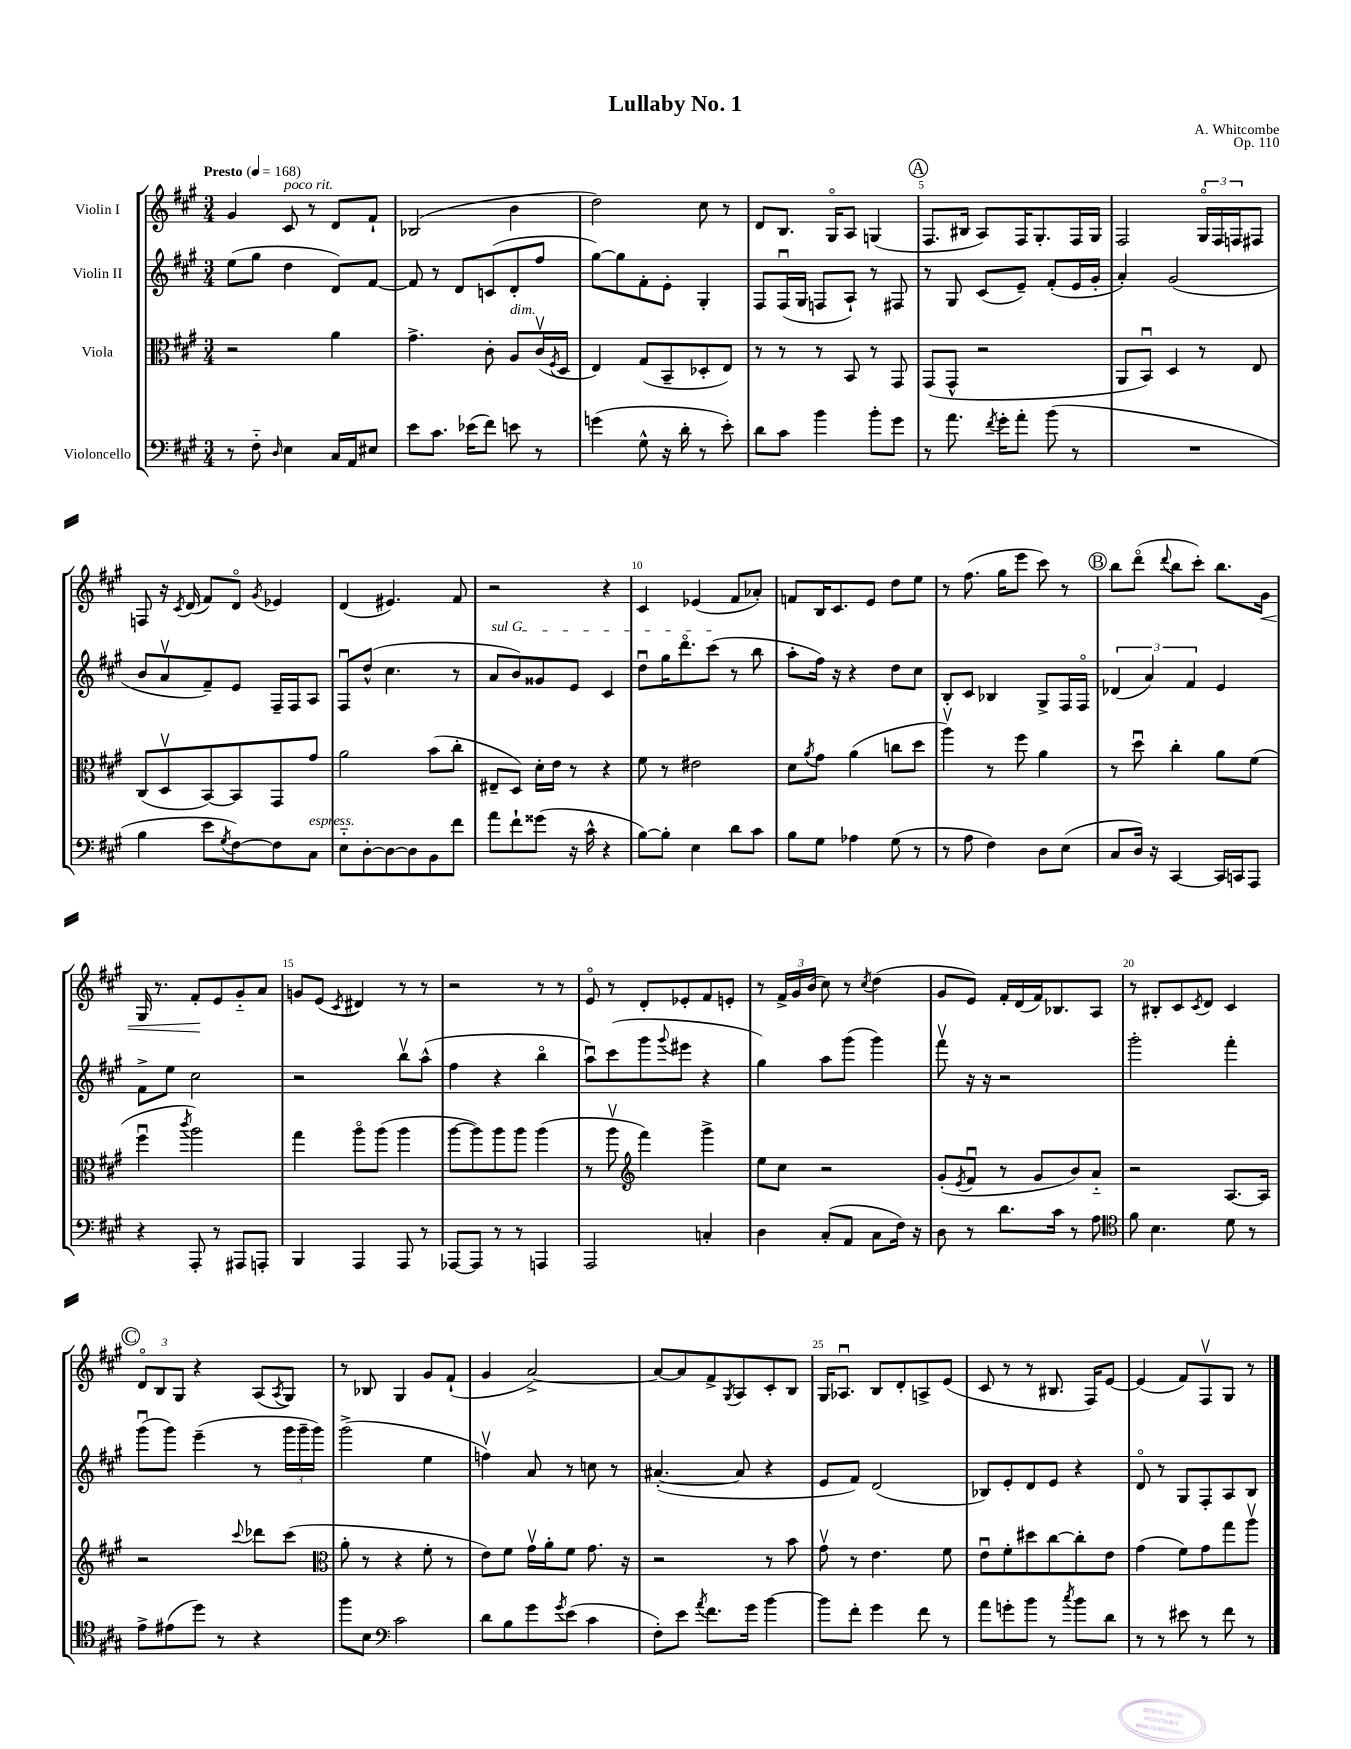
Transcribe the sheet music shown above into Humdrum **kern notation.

**kern	**kern	**kern	**kern	**dynam
*part4	*part3	*part2	*part1	*part1
*staff4	*staff3	*staff2	*staff1	*staff1
*I"Violoncello	*I"Viola	*I"Violin II	*I"Violin I	*
*clefF4	*clefC3	*clefG2	*clefG2	*
*k[f#c#g#]	*k[f#c#g#]	*k[f#c#g#]	*k[f#c#g#]	*
*M3/4	*M3/4	*M3/4	*M3/4	*
*MM168	*MM168	*MM168	*MM168	*
=1	=1	=1	=1	=1
!	!	!	!LO:TX:a:B:t=Presto	!
8r	2r	(8ee\L	4g#/	.
8F#\	.	8gg#\J	.	.
16qqD/	.	.	.	.
!	!	!	!LO:TX:a:i:t=poco rit.	!
4E\	.	4dd\	8c#/	.
.	.	.	8r	.
16C#/LL	4a\	8d/L)	8d/L	.
16AA/J	.	.	.	.
8E#X/J	.	[8f#/J	8f#`/J	.
=2	=2	=2	=2	=2
8e\L	4.g#^\	8f#/]	(2B-X/	.
8.c#\J	.	8r	.	.
.	.	8d/L	.	.
(16e-X\KL	.	.	.	.
8f#\J)	8c#'\	(8cn/	.	.
!	!LO:TX:a:i:t=dim.	!	!	!
8en\	8A/L	8d'/	4b\	.
8r	(16c#v/L	8ff#/J	.	.
.	8qF#/	.	.	.
.	16D/JJ	.	.	.
=3	=3	=3	=3	=3
(4gn\	4E/)	[8gg#\L)	2dd\)	.
.	.	8gg#\]	.	.
8G#^^\	(8G#/L	8f#'\	.	.
16r	8BB~/	8e'\J	.	.
16d'\	.	.	.	.
8r	8D-X'/	4G#'/	8cc#\	.
8e'\)	8E/J)	.	8r	.
=4	=4	=4	=4	=4
8d\L	8r	8F#/L	8d/L	.
8c#\J	8r	(16F#u/L	8.B/J	.
.	.	16G#/JJ	.	.
4b\	8r	8Fn/L	.	.
.	.	.	16G#/KL	.
.	8BB/	8A`/J)	8A/J	.
8b'\L	8r	8r	(4Gn/	.
8g#\J	8GG#/	8F#X/	.	.
!!LO:REH:place=s1:t=A
=5	=5	=5	=5	=5
8r	(8GG#/L	8r	8.F#/L	.
8.a\	8GG#^^/J	8G#/	.	.
.	.	.	16B#X/Jk	.
.	2r	(8c#/L	8A/L)	.
8qf#/	.	.	.	.
16g#'\KL	.	.	.	.
8a'\J	.	8e~/J)	16F#/K	.
.	.	.	8.G#'/	.
(8b\	.	(8f#'/L	.	.
8r	.	16e/L	16F#/L	.
.	.	16g#'/JJ	16G#/JJ	.
=6	=6	=6	=6	=6
2.r	8AA/L	4a'/)	2F#/	.
.	8BBu/J)	.	.	.
.	4D/	(2g#/	.	.
.	8r	.	24G#/LL	.
.	.	.	24F#/	.
.	.	.	24Fn/J	.
.	8E/	.	8F#X/J	.
!!LO:LB:g=z
=7	=7	=7	=7	=7
4B\	(8C#/L	8b/L	8Fn/	.
.	8Dv/	8av/	16r	.
.	.	.	8qc#/	.
.	.	.	(16d/	.
8e\L	[8BB/)	8f#~/)	8f#/L)	.
8qG#/	.	.	.	.
[8F#\)	8BB/]	8e/J	8d/J	.
.	.	.	8qg#/	.
8F#\]	8GG#/	16F#~/LL	4e-X/	.
.	.	16F#/J	.	.
!LO:TX:a:i:t=espress.	!	!	!	!
8C#\J	8g#/J	8A/J	.	.
=8	=8	=8	=8	=8
8E\L	2a\	8F#u/L	(4d/	.
[8D'\	.	(8dd^^/J	.	.
8D\_	.	4.cc#\	4.e#X/)	.
8D\]	.	.	.	.
8BB\	(8b\L	.	.	.
8f#\J	8cc#'\J	8r	8f#/	.
=9	=9	=9	=9	=9
!	!	!LO:TX:a:i:t=sul G	!	!
8a\L	8E#X~/L	8a/L	2r	.
8f#`\	8D/J)	8b/)	.	.
(8g##X\J	16d'\LL	8g##X/	.	.
.	16e\JJ	.	.	.
16r	8r	8e/J	.	.
16c#^^\	.	.	.	.
4r	4r	4c#/	4r	.
=10	=10	=10	=10	=10
[8B\L)	8f#\	8ddu\L	4c#/	.
8B'\J]	8r	16gg#\K	.	.
.	.	8.ddd\	.	.
4E\	2e#X\	.	(4e-X/	.
.	.	(8ccc#\J	.	.
8d\L	.	8r	8f#/L	.
8c#\J	.	8bb\	8a-X'/J)	.
=11	=11	=11	=11	=11
8B\L	8d\L	8aa'\L	8fn/L	.
.	8qa/	.	.	.
8G#\J	8g#\J	16ff#\Jk)	16B/K	.
.	.	16r	8.c#/	.
4A-X\	(4a\	4r	.	.
.	.	.	8e/J	.
(8G#\	8ccn\L	8dd\L	8dd\L	.
8r	8dd\J	8cc#\J	8ee\J	.
=12	=12	=12	=12	=12
8r	4aav\)	8B'/L	8r	.
8A\	.	8c#/J	(8.ff#\	.
4F#\)	8r	4B-X/	.	.
.	.	.	16gg#\KL	.
.	8ff#\	.	8eee\J	.
8D\L	4a\	8G#^/L	8ccc#\)	.
(8E\J	.	16F#/L	8r	.
.	.	16F#/JJ	.	.
!!LO:REH:place=s1:t=B
=13	=13	=13	=13	=13
8C#/L	8r	(6d-X/	8bb\L	.
16D/Jk)	8ddu\	.	(8ddd\J	.
.	.	6a/)	.	.
16r	.	.	.	.
.	.	.	8qqddd/	.
[4CC#/	4cc#'\	.	8bb\L	.
.	.	6f#/	.	.
.	.	.	8ccc#'\J)	.
16CC#/LL]	8a\L	4e/	8.bb\L	.
16CCn/J	.	.	.	.
8AAA/J	(8f#\J	.	.	.
!	!	!	!	!LO:HP:b
.	.	.	16g#\Jk	<
!!LO:LB:g=z
=14	=14	=14	=14	=14
4r	4ff#u\	8f#^\L	16G#/	.
.	.	.	8.r	.
.	.	8ee\J	.	.
.	8qccc#/	.	.	.
8AAA'/	2aa\)	2cc#\	8f#'/L	.
8r	.	.	8e/	[
8AAA#X/L	.	.	8g#/	.
8AAAn'/J	.	.	8a/J	.
=15	=15	=15	=15	=15
4BBB/	4gg#\	2r	8gn/L	.
.	.	.	(8e/J	.
.	.	.	8qc#/	.
4AAA/	8aa\L	.	4d#X/)	.
.	(8aa\J	.	.	.
8AAA/	4aa\	8bbv\L	8r	.
8r	.	(8aa^^\J	8r	.
=16	=16	=16	=16	=16
[8AAA-X/L	[8aa\L	4ff#\	2r	.
8AAA-/J]	8aa\])	.	.	.
8r	8aa\	4r	.	.
8r	8aa\J	.	.	.
4AAAn/	(4aa\	4bb\	8r	.
.	.	.	8r	.
=17	=17	=17	=17	=17
2AAA/	8r	8aau\L)	8e/	.
.	8aav\	(8ccc#\	8r	.
*	*clefG2	*	*	*
.	4fff#\)	8ggg#\	8d'/L	.
.	.	8qqggg#/	.	.
.	.	8eee#X\J	8e-X'/	.
4Cn'/	4ggg#^\	4r	8f#/	.
.	.	.	8en'/J	.
=18	=18	=18	=18	=18
4D\	8ee\L	4gg#\)	8r	.
.	8cc#\J	.	24f#^/LL	.
.	.	.	24g#/	.
.	.	.	(24b/JJ	.
(8C#'/L	2r	8aa\L	8cc#\)	.
8AA/J	.	(8ggg#\J	8r	.
.	.	.	8qcc#/	.
8C#\L	.	4ggg#\)	(4dd\	.
16F#\Jk)	.	.	.	.
16r	.	.	.	.
=19	=19	=19	=19	=19
8D\	(8g#'/L	8fff#v\	8g#/L	.
.	8qe/	.	.	.
8r	8f#u/J	16r	8e/J)	.
.	.	16r	.	.
8.d\L	8r	2r	16f#'/LL	.
.	.	.	(16d/	.
.	8g#/L	.	16f#/J)	.
16c#\Jk	.	.	8.B-X/	.
8r	8b/)	.	.	.
8A\	8a/J	.	8A/J	.
=20	=20	=20	=20	=20
*clefC4	*	*	*	*
8f#\	2r	2ggg#'\	8r	.
4.B\	.	.	8B#X'/L	.
.	.	.	8c#/	.
.	.	.	8qc#/	.
.	.	.	8d/J	.
8d\	[8.A/L	4fff#'\	4c#/	.
8r	.	.	.	.
.	16A/Jk]	.	.	.
!!LO:LB:g=z
!!LO:REH:place=s1:t=C
=21	=21	=21	=21	=21
8e^\L	2r	(8ggg#u\L	12d/L	.
.	.	.	12B/	.
(8e#X\	.	8ggg#\J)	.	.
.	.	.	12G#/J	.
8dd\J)	.	(4eee~\	4r	.
8r	.	.	.	.
.	8qqccc#/	.	.	.
4r	8ddd-X\L	8r	(8A/L	.
.	.	.	8qA/	.
.	(8ccc#\J	24ggg#\LL	8G#/J)	.
.	.	24ggg#~\	.	.
.	.	24ggg#\JJ)	.	.
=22	=22	=22	=22	=22
*	*clefC3	*	*	*
8ff#\L	8a'\	(2ggg#^\	8r	.
8B\J	8r	.	8B-X/	.
*clefF4	*	*	*	*
2c#\	4r	.	4G#/	.
.	8f#'\	4ee\	8g#/L	.
.	8r	.	(8f#`/J	.
=23	=23	=23	=23	=23
8d\L	8e\L)	4ffnv\)	4g#/	.
8B\	8f#\J	.	.	.
8g#\	16g#v\LL	8a/	[2a^/)	.
.	16a'\J	.	.	.
8qg#/	.	.	.	.
(8e\J	8f#\J	8r	.	.
4c#\	8.g#\	8ccn\	.	.
.	.	8r	.	.
.	16r	.	.	.
=24	=24	=24	=24	=24
8F#'\L)	2r	([4.a#X'/	8a/L_	.
8e\J	.	.	8a/]	.
8qa/	.	.	.	.
8.f#\L	.	.	8f#^/	.
.	.	.	8qG#/	.
.	.	8a#/]	8A/	.
16g#\Jk	.	.	.	.
[4b\	8r	4r	8c#'/	.
.	8b\	.	8B/J	.
=25	=25	=25	=25	=25
8b\L]	8g#v\	8e/L	16G#/KL	.
.	.	.	8.A-Xu/J	.
8f#'\J	8r	8f#/J)	.	.
4g#\	4.e\	(2d/	8B/L	.
.	.	.	8d'/	.
8f#\	.	.	8An^/	.
8r	8f#\	.	(8e/J	.
=26	=26	=26	=26	=26
8a\L	8eu\L	8B-X/L)	8c#/	.
8gn'\	8f#'\	8e'/	8r	.
8b\J	8dd#X\	8d/	8r	.
8r	[8cc#\	8e/J	8.B#X/	.
8qcc#/	.	.	.	.
8b\L	8cc#'\]	4r	.	.
.	.	.	16F#/KL)	.
8d\J	8e\J	.	[8e/J	.
=27	=27	=27	=27	=27
8r	(4g#\	8d/	(4e/]	.
8r	.	8r	.	.
8e#X\	8f#\L)	8G#/L	8f#/L)	.
8r	8g#\	8F#'/	8F#v/	.
8f#\	8gg#\	8A/	8G#/J	.
8r	8aav\J	8B/J	8r	.
==	==	==	==	==
*-	*-	*-	*-	*-
